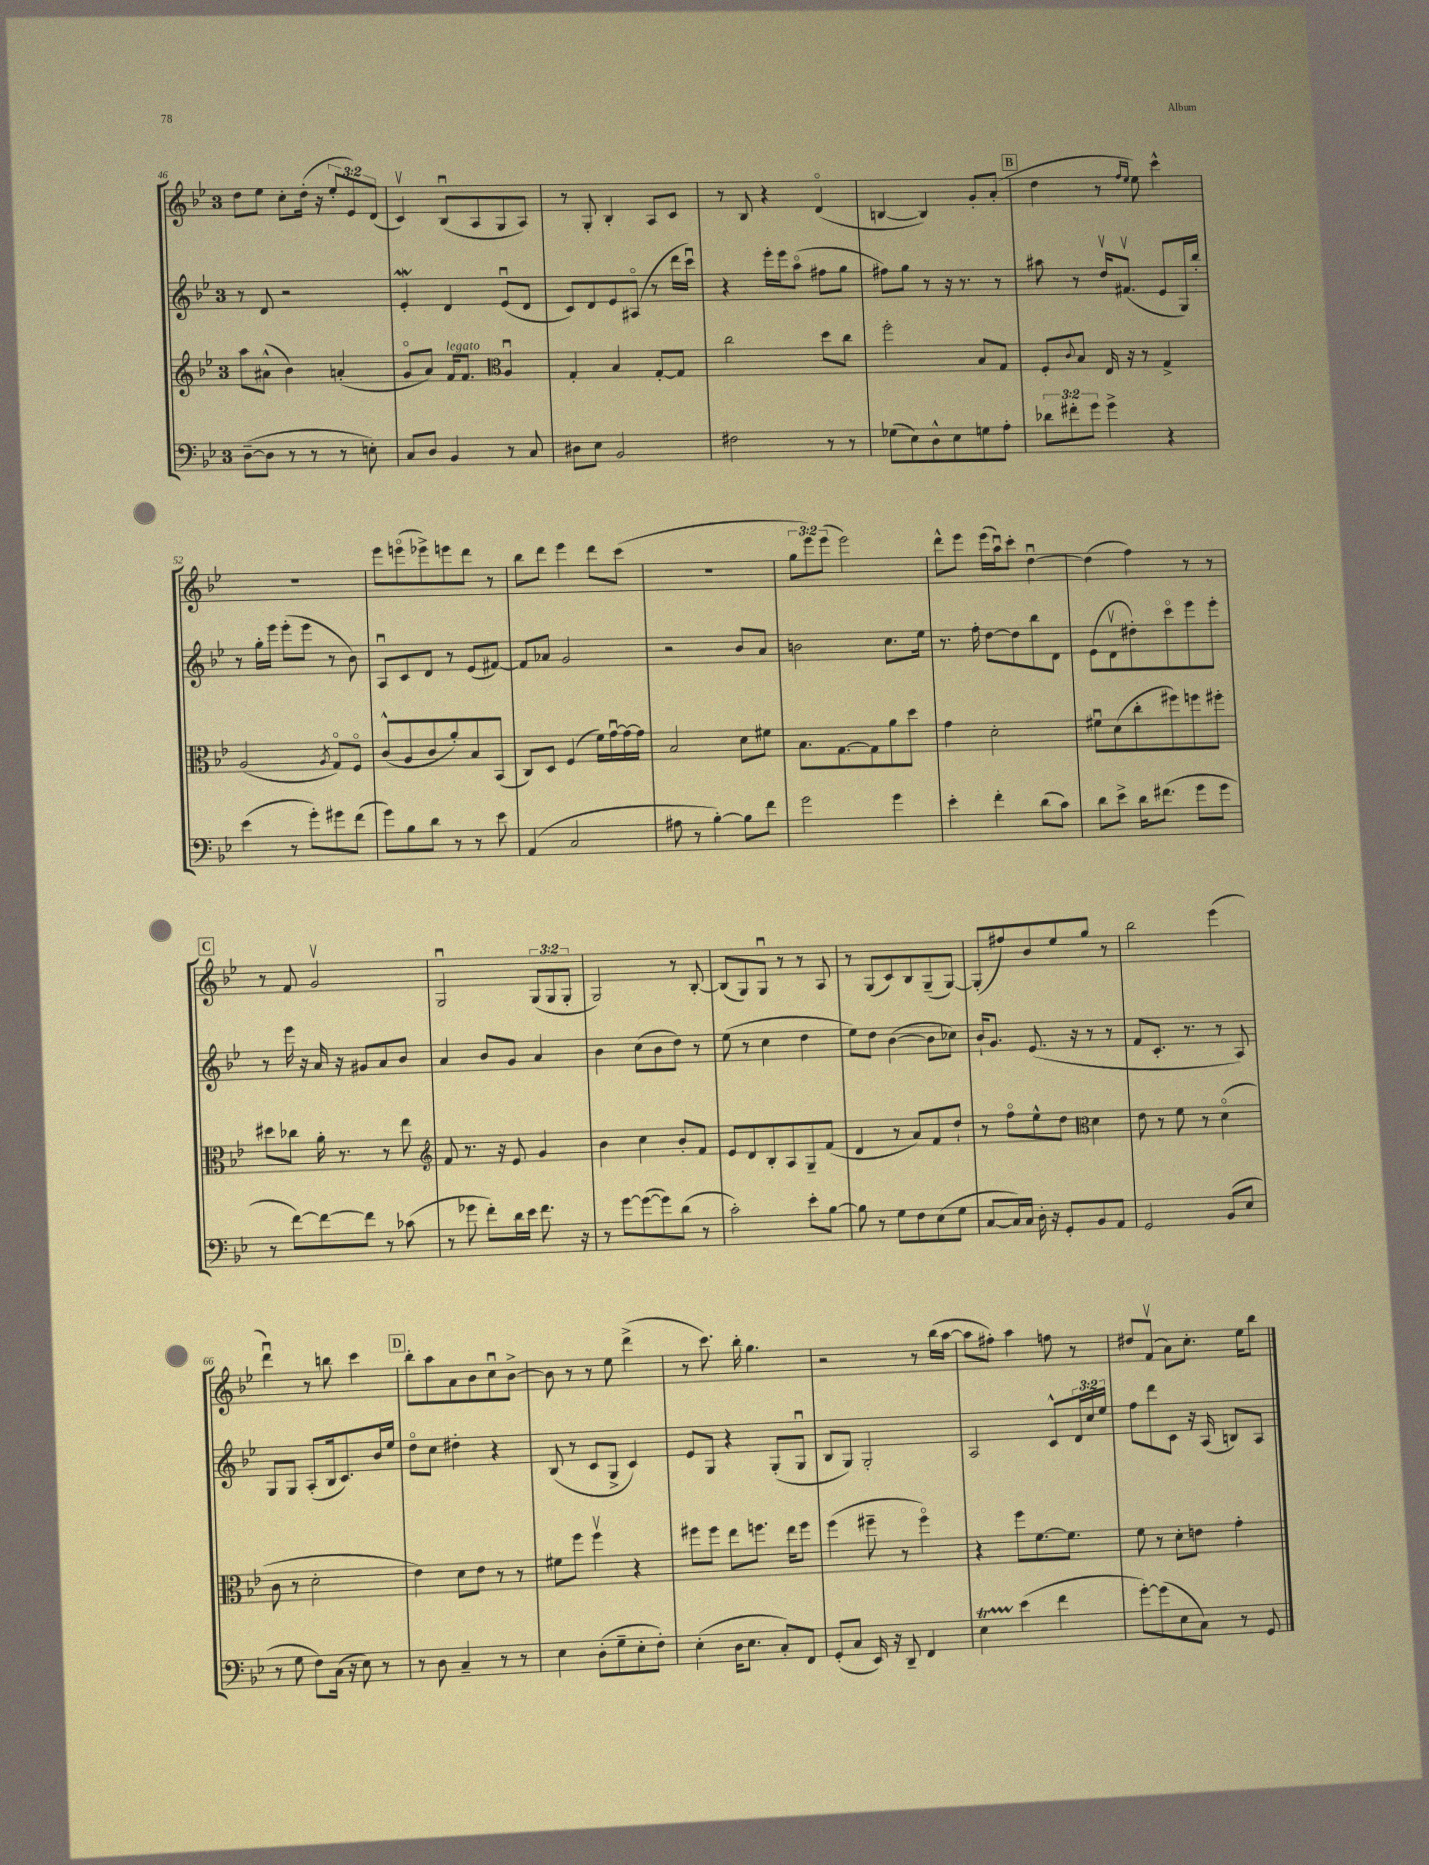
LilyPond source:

<<
\new StaffGroup <<
\new Staff = "s0" {
    \clef treble \key bes \major \once \override Staff.TimeSignature.style = #'single-digit \time 3/4 \override Staff.TupletNumber.text = #tuplet-number::calc-fraction-text
    d''8 ees''8 c''8-. d''16-.( r16 \tuplet 3/2 { ees''8-. ees'8) d'8( } |
    c'4\upbow) bes8\downbow( a8 g8 a8) |
    r8 g8-. bes4-. a8 c'8 |
    r8 bes8 r4 d'4\flageolet( |
    b4~ b4) g'8-. a'8-.( |
    \mark \markup { \box "B" } d''4 r8 \grace { f''16 ees''16 } ees''8) c'''4-^ |
    R2. |
    ees'''8 e'''8\flageolet( ees'''8->) e'''8 d'''8 r8 |
    bes''8 d'''8 ees'''4 d'''8 c'''8( |
    R2. |
    \tuplet 3/2 { g''8 ees'''8) ees'''8( } ees'''2) |
    d'''8-^ ees'''8 ees'''16( a''16\downbow) c'''8-. d''4~\downbow |
    d''4( f''4) r8 r8 |
    \mark \markup { \box "C" } r8 f'8 g'2\upbow |
    g2\downbow \tuplet 3/2 { g8( g8 g8-. } |
    g2) r8 bes8~-. |
    bes8( g8) g8\downbow r8 r8 a8 |
    r8 g8( c'8) bes8 g8--( g8~) |
    g8-.( fis''8) bes'8 ees''8 g''8 r8 |
    bes''2 ees'''4( |
    d'''4\downbow) r8 b''8 c'''4 |
    \mark \markup { \box "D" } bes''8-. a''8 a'8 bes'8 c''8\downbow bes'8~-> |
    bes'8 r8 r8 ees''8 d'''4->( |
    r8 c'''8.) bes''16-. g''4. |
    r2 r8 bes''16( a''16~ |
    a''8 fis''8-.) a''4 f''8 r8 |
    dis''8 f'8\upbow( a'8) c''8.-. ees''16 bes''8 \bar "|." |
}
\new Staff = "s1" {
    \clef treble \key bes \major \once \override Staff.TimeSignature.style = #'single-digit \time 3/4 \override Staff.TupletNumber.text = #tuplet-number::calc-fraction-text
    r8 d'8 r2 |
    ees'4-.\mordent d'4 ees'8\downbow( d'8 |
    c'8) d'8 ees'8 ais8\flageolet( r8 d'''16 c'''16\downbow) |
    r4 ees'''16-. ees'''16 a''8\flageolet( fis''8 g''8 |
    fis''8) g''8 r8 r16 r8. r8 |
    \mark \markup { \box "B" } ais''8 r8 d''16\upbow fis'8.\upbow( ees'8 g16) bes''16-. |
    r8 g''16-. ees'''16 ees'''8-.( ees'''8 r8 bes'8) |
    a8\downbow c'8 d'8 r8 ees'8( fis'8~) |
    fis'8 aes'8 g'2 |
    r2 bes'8 a'8 |
    b'2 c''8. ees''16 |
    r8. f''16-. d''8~ d''8 bes''8 d'8 |
    ees'8( d'8\upbow dis''8-.) c'''8\flageolet ees'''8 ees'''8-. |
    \mark \markup { \box "C" } r8 ees'''16 r16 a'16 r16 gis'8 a'8 bes'8 |
    a'4 bes'8 g'8 a'4 |
    bes'4 c''8( bes'8 d''8) r8 |
    ees''8( r8 c''4 d''4 |
    ees''8) d''8 bes'4~( bes'8 ces''8) |
    bes'16-! g'8. ees'8.( r16 r8 r8 |
    f'8 c'8.-. r8. r8 a8) |
    g8 g8 a8-.( bes16 c'8.) bes'16 ees''16 |
    \mark \markup { \box "D" } d''8\flageolet c''8 dis''4-. r4 |
    bes8( r8 c'8 g8-> c'4) |
    ees'8 g8 r4 g8-.( g8\downbow |
    bes8 g8) g2-. |
    a2 c'8-^ \tuplet 3/2 { d'16 c''16 ees''16 } |
    f''8 d'''8 c'8 r16 a16( b8) a8 \bar "|." |
}
\new Staff = "s2" {
    \clef treble \key bes \major \once \override Staff.TimeSignature.style = #'single-digit \time 3/4
    a''8 ais'8-^( bes'4) a'4-.( |
    g'8\flageolet a'8) f'16^\markup { \italic "legato" } f'8. \clef alto a4\downbow |
    g4-. bes4 g8~-. g8 |
    c''2 d''8 c''8 |
    f''2-. bes8 g8 |
    \mark \markup { \box "B" } f8-. \appoggiatura { c'8 } bes8 ees16 r16 r8 g4-> |
    a2( \acciaccatura { a8 } g8\flageolet) f8\flageolet |
    c'8-^( a8 c'8 a'8-.) bes8 bes,8( |
    c8) d8 f4( f'16) g'16~\downbow g'16~ g'16 |
    bes2 d'8 fis'8 |
    bes8. g8.~ g8 a'8 d''8 |
    g'4 d'2-. |
    fis'8\downbow d'8( c''8-. fis''8) f''8 fis''8-. |
    \mark \markup { \box "C" } dis''8 ces''8 a'16-. r8. r8 ees''8 |
    \clef treble f'8 r8. r16 ees'8 g'4 |
    bes'4 c''4 bes'8-. f'8 |
    ees'8 d'8 bes8-. a8 g8-- f'8( |
    d'4 r8 a'8) f'8 d''8-! |
    r8 f''8\flageolet ees''8-^ d''8 \clef alto d'4 |
    ees'8 r8 f'8 r8 d'4\flageolet( |
    c'8 r8 d'2-. |
    \mark \markup { \box "D" } ees'4) d'8 ees'8 r8 r8 |
    fis'8 f''8 f''4\upbow r4 |
    fis''8 fis''8 ees''8 f''8. ees''16 f''8 |
    f''4( fis''8-- r8 fis''4\flageolet) |
    r4 f''8 f'8.~ f'8. |
    f'8 r8 d'8-. e'8 g'4-. \bar "|." |
}
\new Staff = "s3" {
    \clef bass \key bes \major \once \override Staff.TimeSignature.style = #'single-digit \time 3/4 \override Staff.TupletNumber.text = #tuplet-number::calc-fraction-text
    d8~--( d8 r8 r8 r8 e8-.) |
    c8 d8 bes,4 r8 c8 |
    dis8 ees8 bes,2 |
    fis2 r8 r8 |
    ges8( ees8) d8-^ ees8 g8 a8-. |
    \mark \markup { \box "B" } \tuplet 3/2 { des'8 fis'8-. g'8 } g'4-> r4 |
    ees'4( r8 g'8-.) gis'8 f'8( |
    g'8) bes8 d'8 r8 r8 ees'8 |
    a,4( c2 |
    ais8 r8 bes4~-.) bes8 f'8 |
    g'2 g'4 |
    ees'4-. f'4-. d'8( c'8) |
    d'8 ees'8-> d'16 fis'8.( g'8 g'8 |
    \mark \markup { \box "C" } r8 f'8~) f'8~ f'8 r8 ces'8( |
    r8 ges'8 f'8-.) d'16 ees'16 f'8. r16 |
    r8 g'8~ g'8~( g'8) d'8( r8 |
    c'2-.) ees'8-. bes8~ |
    bes8 r8 g8 f8 ees8( g8 |
    c8~ c16) c16 d16-. r16 g,8-. bes,8 a,8 |
    g,2 bes,8( ees8 |
    r8 g8 f8) c16( r16 ees8) r8 |
    \mark \markup { \box "D" } r8 d8 c4-- r8 r8 |
    ees4 d8-.( g8-- ees8-. f8-.) |
    ees4-.( d16 ees8. c8-.) f,8 |
    g,8-.( c8 ees,16) r16 d,8-- f,4 |
    ees4\startTrillSpan ees'4\stopTrillSpan( f'4 |
    g'8~-.) g'8( ees8 c8) r8 g,8 \bar "|." |
}
>>
>>
\layout { \context { \Score currentBarNumber = #46 } }
